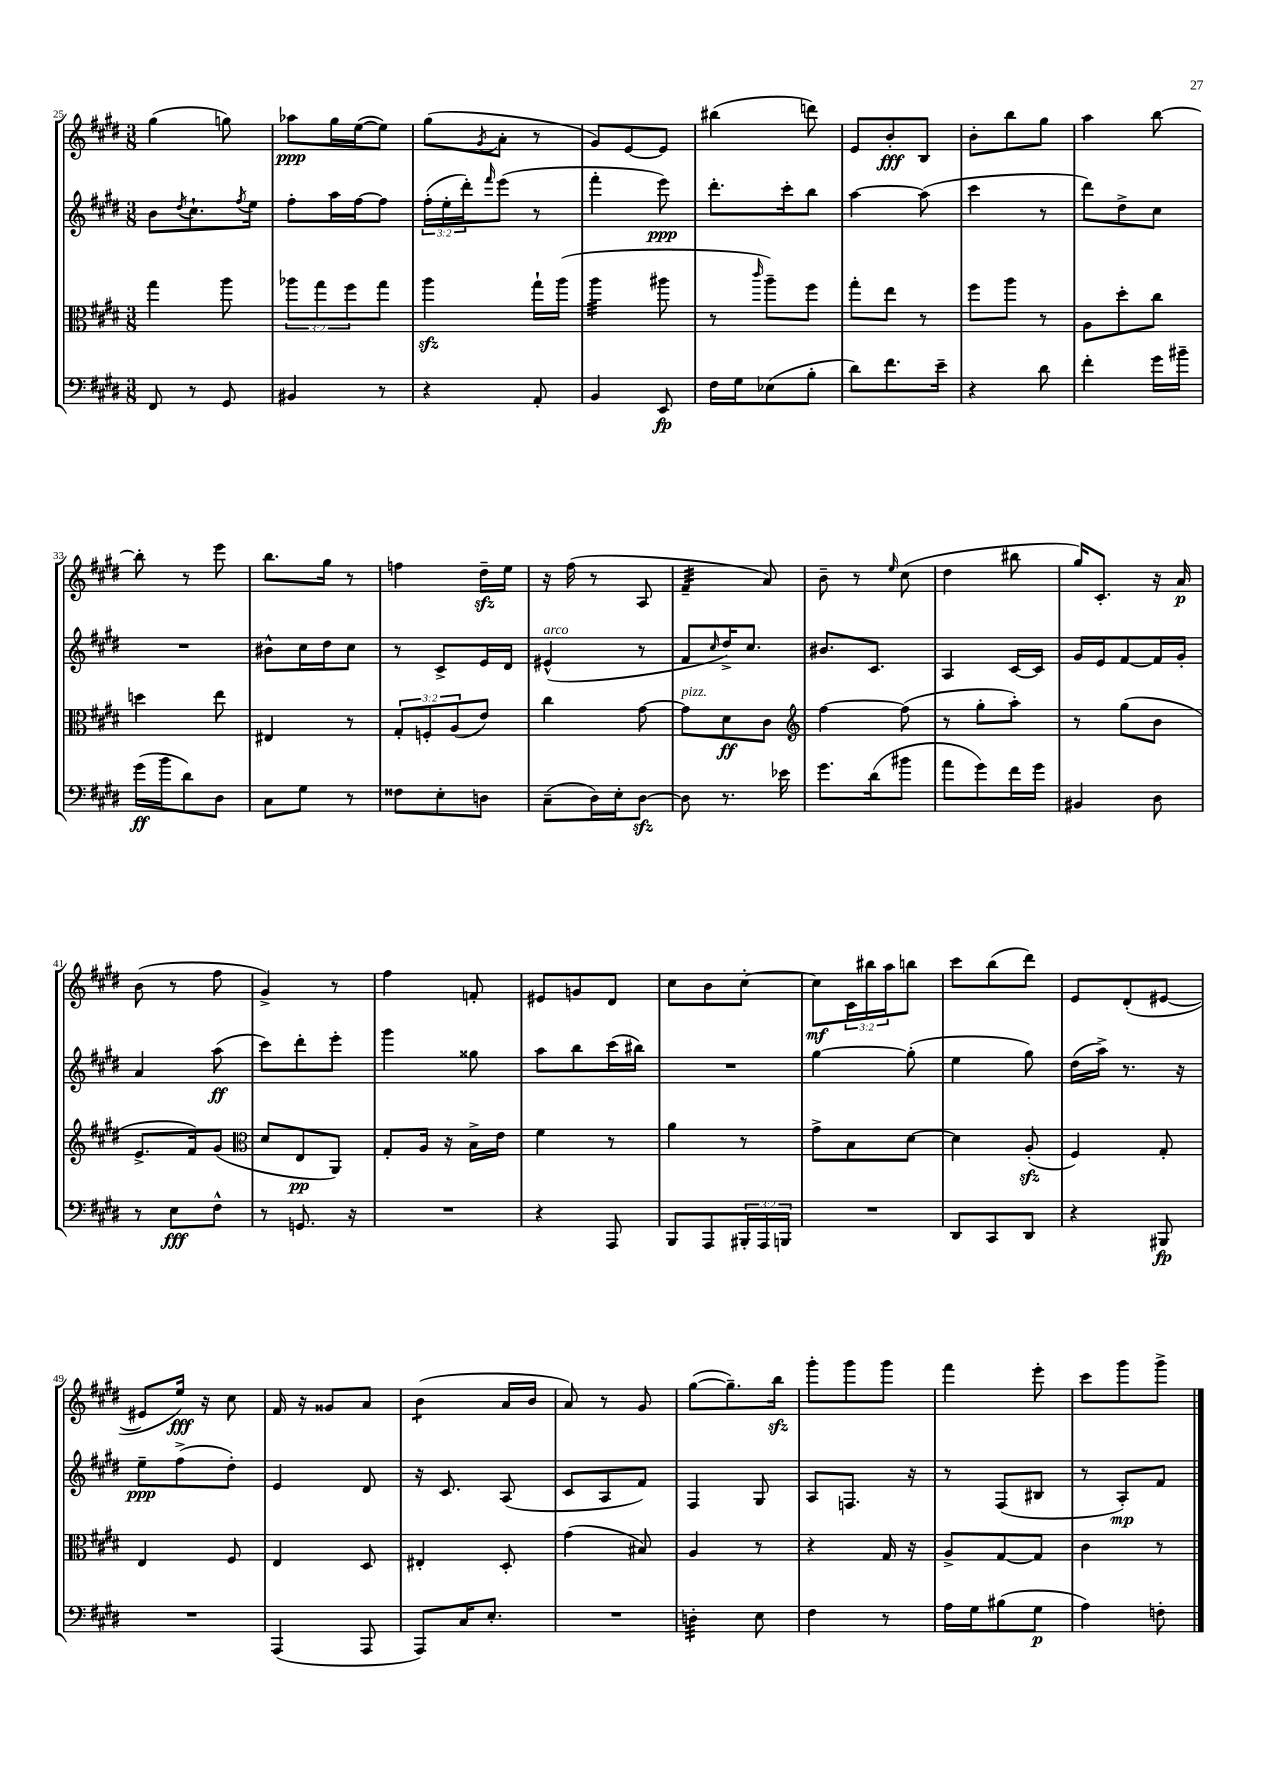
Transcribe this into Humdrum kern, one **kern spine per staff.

**kern	**kern	**kern	**kern
*staff4	*staff3	*staff2	*staff1
*clefF4	*clefC3	*clefG2	*clefG2
*k[f#c#g#d#]	*k[f#c#g#d#]	*k[f#c#g#d#]	*k[f#c#g#d#]
*M3/8	*M3/8	*M3/8	*M3/8
8FF#/	4gg#\	8b\L	(4gg#\
.	.	8qdd#/	.
8r	.	8.cc#`\	.
8GG#/	8aa\	.	8gg\)
.	.	8qff#/	.
.	.	16ee\Jk	.
=	=	=	=
4BB#/	12aa-\L	8ff#'\L	8aa-\L
.	12gg#\	.	.
.	.	16aa\L	16gg#\L
.	12ff#\	.	.
.	.	[16ff#\J	([16ee\J
8r	8gg#\J	8ff#\]J	8ee\]J)
=	=	=	=
4r	4aa\	(24ff#'\LL	(8gg#\L
.	.	24ee'\	.
.	.	24ddd#'\J)	.
.	.	16qqfff#/	8qg#/
.	.	(8eee\J	8a'\J
8AA'/	16gg#`\LL	8r	8r
.	(16aa\JJ	.	.
=	=	=	=
4BB/	4aa\	4fff#'\	8g#/L)
.	.	.	[8e/
8EE/	8aa#\	8eee\)	8e/]J
=	=	=	=
16F#\LL	8r	8.ddd#'\L	(4bb#\
16G#\J	.	.	.
.	16qqccc#/	.	.
(8E-\	8aa~\L)	.	.
.	.	16ccc#'\k	.
8B'\J	8ff#\J	8bb\J	8ddd\)
=	=	=	=
8d#\L)	8gg#'\L	[4aa\	8e/L
8.f#\	8ee\J	.	8b'/
.	8r	(8aa\]	8B/J
16e~\Jk	.	.	.
=	=	=	=
4r	8ff#\L	4ccc#\	8b'\L
.	8aa\J	.	8bb\
8d#\	8r	8r	8gg#\J
=	=	=	=
4f#'\	8A\L	8ddd#\L)	4aa\
.	8dd#'\	8dd#^\	.
16g#\LL	8cc#\J	8cc#\J	[8bb\
16b#~\JJ	.	.	.
=	=	=	=
(16g#\LL	4dd\	4.r	8bb'\]
16b\J	.	.	.
8d#\)	.	.	8r
8D#\J	8ee\	.	8eee\
=	=	=	=
8C#\L	4E#/	8b#^^\L	8.bb\L
8G#\J	.	16cc#\L	.
.	.	16dd#\J	16gg#\Jk
8r	8r	8cc#\J	8r
=	=	=	=
8F##\L	12G#'/L	8r	4ff\
.	12F'/	.	.
8E'\	.	8c#^/L	.
.	(12A/	.	.
8D\J	8e/J)	16e/L	16dd#~\LL
.	.	16d#/JJ	16ee\JJ
=	=	=	=
(8C#~\L	4cc#\	(4e#^^/	16r
.	.	.	(16ff#\
16D#\L)	.	.	8r
16E'\J	.	.	.
[8D#\J	[8g#\	8r	8A/
=	=	=	=
8D#\]	8g#\]L	8f#/L	4f#~/
.	.	16qqcc#/	.
8.r	8d#\	16dd#^/K)	.
.	.	8.cc#/J	.
.	8c#\J	.	8a/)
16e-\	.	.	.
=	=	=	=
*	*clefG2	*	*
8.g#\L	[4ff#\	8.b#/L	8b~\
.	.	.	8r
(16d#\k	.	8.c#/J	.
.	.	.	16qqee/
8b#\J	(8ff#\]	.	(8cc#\
=	=	=	=
8a\L	8r	4A/	4dd#\
8g#\)	8gg#'\L	.	.
16f#\L	8aa'\J)	[16c#/LL	8bb#\
16g#\JJ	.	16c#/]JJ	.
=	=	=	=
4BB#/	8r	16g#/LL	16gg#/LK)
.	.	16e/J	8.c#'/J
.	(8gg#\L	[8f#/	.
8D#\	8b\J	16f#/]L	16r
.	.	16g#'/JJ	16a/
=	=	=	=
8r	8.e^/L	4a/	(8b\
8E\L	.	.	8r
.	16f#/k)	.	.
8F#^^\J	(8g#/J	(8aa\	8ff#\
=	=	=	=
*	*clefC3	*	*
8r	8d#/L	8ccc#\L)	4g#^/)
8.GG/	8E/	8ddd#'\	.
.	8AA/J)	8eee'\J	8r
16r	.	.	.
=	=	=	=
4.r	8G#'/L	4ggg#\	4ff#\
.	16A/Jk	.	.
.	16r	.	.
.	16B^\LL	8gg##\	8f'/
.	16e\JJ	.	.
=	=	=	=
4r	4f#\	8aa\L	8e#/L
.	.	8bb\	8g/
8AAA/	8r	(16ccc#\L	8d#/J
.	.	16bb#\JJ)	.
=	=	=	=
8BBB/L	4a\	4.r	8cc#\L
8AAA/	.	.	8b\
24BBB#'/L	8r	.	[8cc#'\J
24AAA/	.	.	.
24BBB/JJ	.	.	.
=	=	=	=
4.r	8g#^\L	[4gg#\	8cc#\]L
.	8B\	.	24c#\L
.	.	.	24bb#\
.	.	.	24aa\J
.	[8d#\J	(8gg#'\]	8bb\J
=	=	=	=
8DD#/L	4d#\]	4ee\	8ccc#\L
8CC#/	.	.	(8bb\
8DD#/J	(8A'/	8gg#\)	8ddd#\J)
=	=	=	=
4r	4F#/)	(16dd#\LL	8e/L
.	.	16aa^\JJ)	.
.	.	8.r	(8d#'/
8BBB#/	8G#'/	.	[8e#/J
.	.	16r	.
=	=	=	=
4.r	4E/	8ee~\L	8e#/]L
.	.	(8ff#^\	16ee/Jk)
.	.	.	16r
.	8F#/	8dd#'\J)	8cc#\
=	=	=	=
(4AAA/	4E/	4e/	16f#/
.	.	.	16r
.	.	.	8g##/L
8AAA/	8D#/	8d#/	8a/J
=	=	=	=
8AAA/L)	4E#'/	16r	(4b\
.	.	8.c#/	.
16C#/K	.	.	.
8.E'/J	.	.	.
.	8D#'/	(8A/	16a/LL
.	.	.	16b/JJ
=	=	=	=
4.r	(4g#\	8c#/L	8a/)
.	.	8A/	8r
.	8B#/)	8f#/J)	8g#/
=	=	=	=
4D'\	4A/	4F#/	([8gg#\L
.	.	.	8.gg#~\])
8E\	8r	8G#/	.
.	.	.	16bb\Jk
=	=	=	=
4F#\	4r	8A/L	8ggg#'\L
.	.	8.F/J	8ggg#\
8r	16G#/	.	8ggg#\J
.	16r	16r	.
=	=	=	=
16A\LL	8A^/L	8r	4fff#\
16G#\J	.	.	.
(8B#\	[8G#/	(8F#/L	.
8G#\J	8G#/]J	8B#/J	8eee'\
=	=	=	=
4A\)	4c#\	8r	8ccc#\L
.	.	8A'/L)	8ggg#\
8F'\	8r	8f#/J	8ggg#^\J
==	==	==	==
*-	*-	*-	*-
